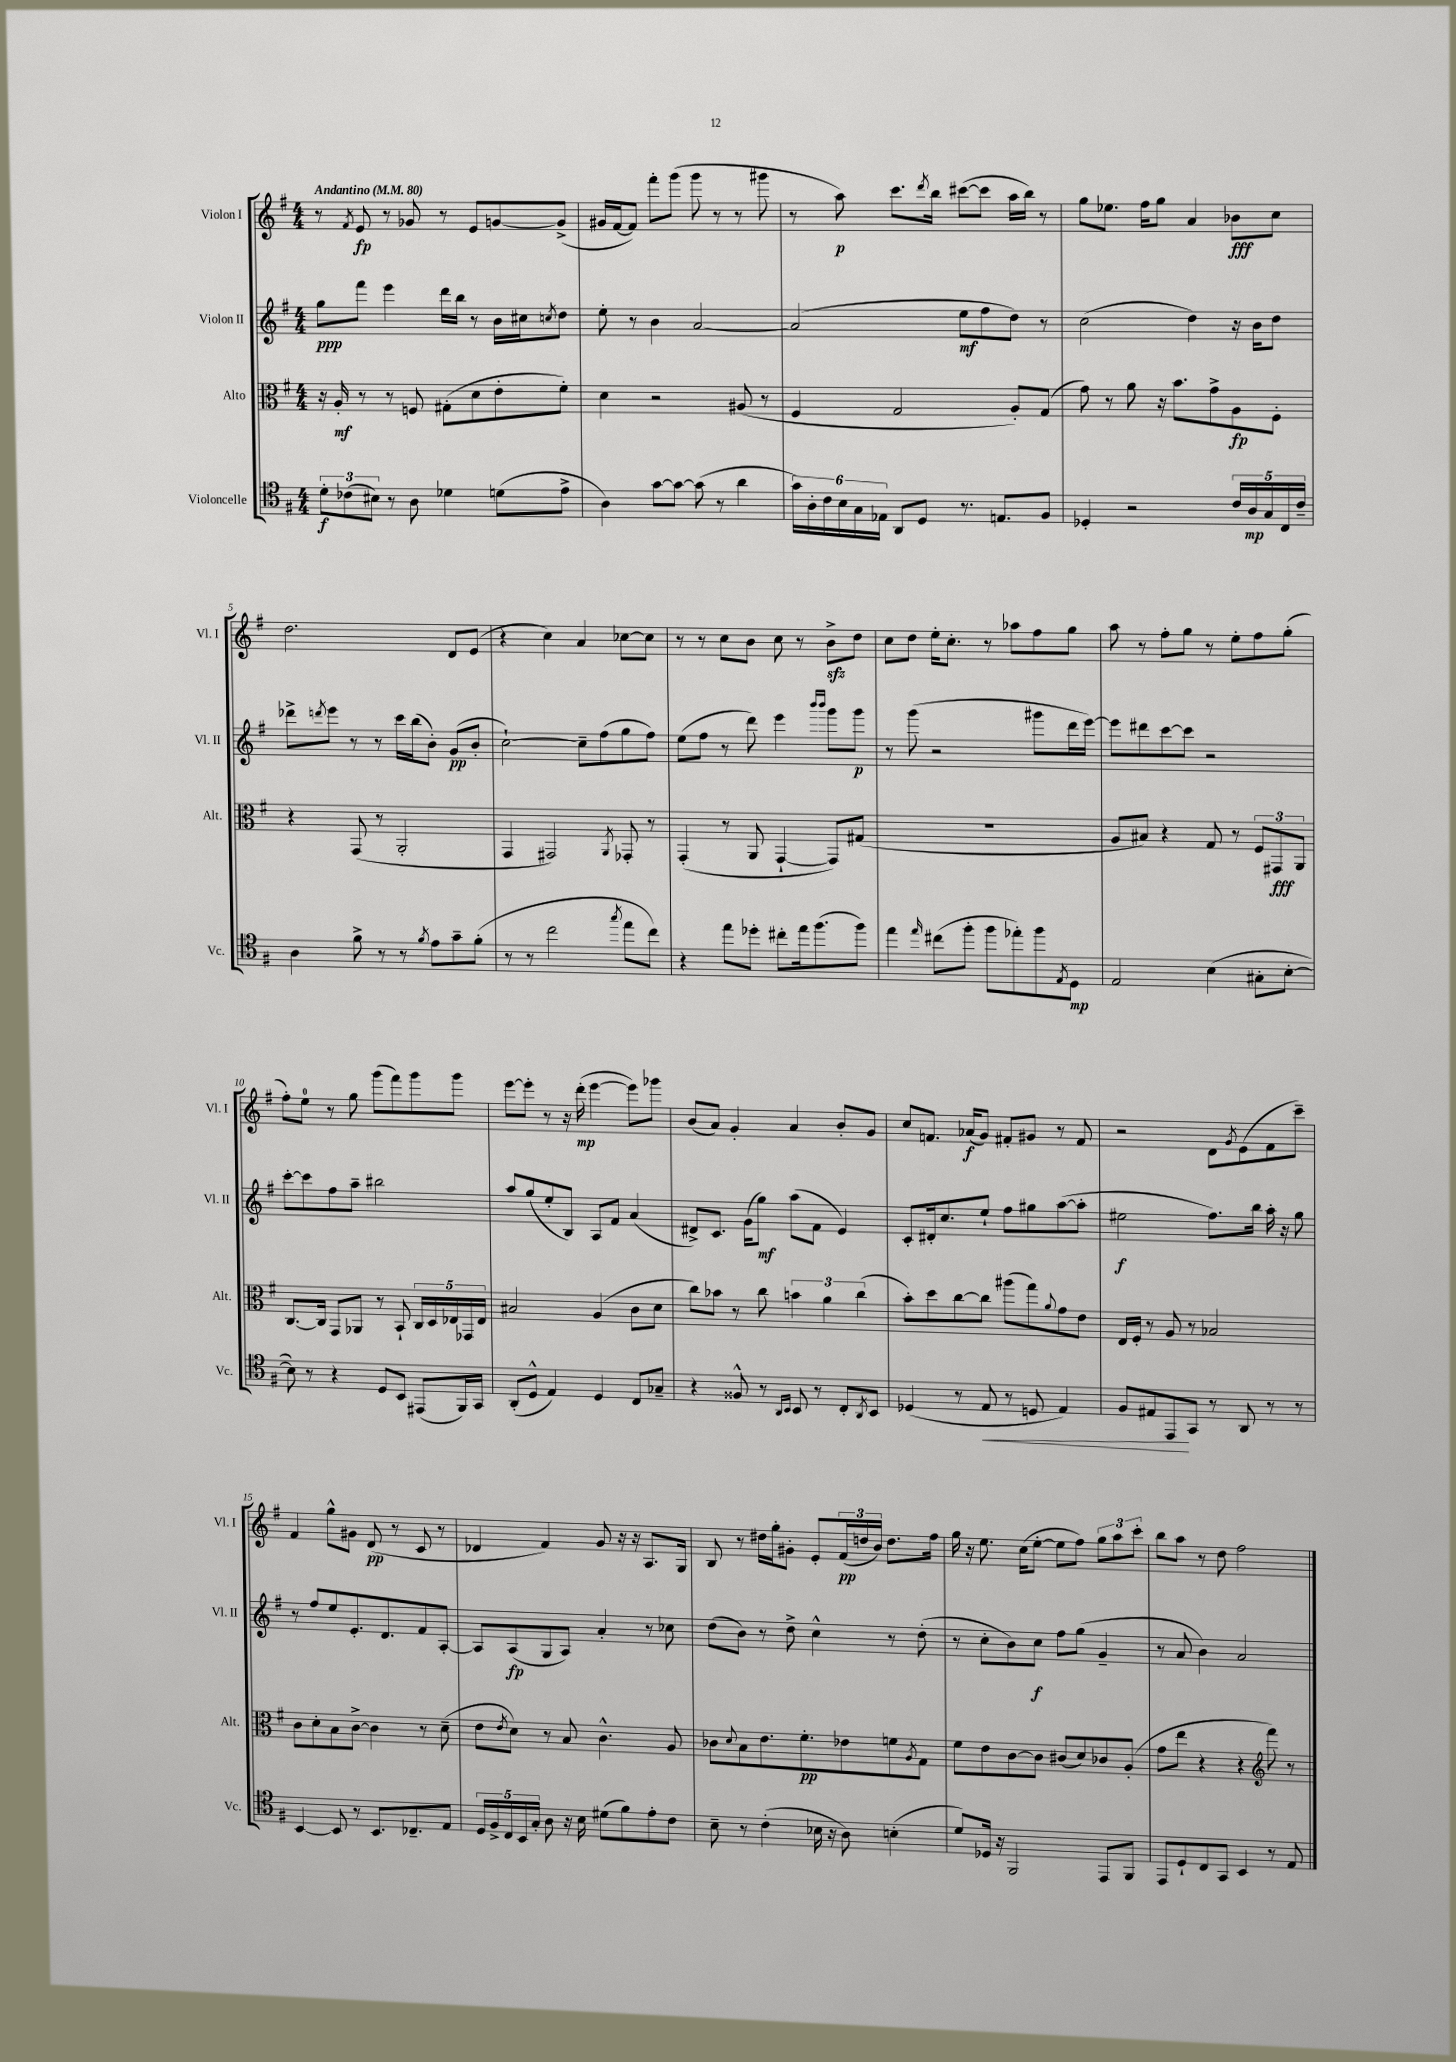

**kern	**kern	**kern	**kern
*staff4	*staff3	*staff2	*staff1
*clefC4	*clefC3	*clefG2	*clefG2
*k[f#]	*k[f#]	*k[f#]	*k[f#]
*M4/4	*M4/4	*M4/4	*M4/4
*MM80	*MM80	*MM80	*MM80
12d'	16r	8gg	8r
.	16A'	.	.
(12c-	.	.	.
.	.	.	8qf#
.	8r	8fff#	8e
12B#)	.	.	.
8r	8r	4eee	8r
8A	8F	.	8g-
4d-	(8G#'	16ddd	8r
.	.	16bb	.
.	8d	8r	8e
(8d	8e'	16b	[8g
.	.	16cc#	.
.	.	8qcc	.
8e^	8f#')	8dd	(8g^]
=	=	=	=
4A)	4d	8ee'	16g#
.	.	.	[16f#
.	.	8r	8f#])
[8g	2r	4b	8fff#'
8g_	.	.	(8ggg
(8g]	.	[2a	8ggg
8r	.	.	8r
4a	(8A#	.	8r
.	8r	.	8ggg#
=	=	=	=
24g)	4F#	(2a]	8r
24A'	.	.	.
24c	.	.	.
24B	.	.	8aa)
24G	.	.	.
24E-	.	.	.
8AA	2G	.	8.ccc
8D	.	.	.
.	.	.	8qddd
.	.	.	16bb
8.r	.	8ee	([8ccc#
.	.	8ff#	8ccc#]
8.E	.	.	.
.	8A')	8dd)	16aa
.	.	.	16bb)
8F#	(8G	8r	8r
=	=	=	=
4D-'	8g)	(2cc	8gg
.	8r	.	8.ee-
2r	8a	.	.
.	.	.	16ff#
.	16r	.	8gg
.	8.b	.	.
.	.	4dd)	4a
.	8g^	.	.
20c	8A	16r	8b-
20A	.	.	.
.	.	16b	.
20G	.	.	.
.	8F#'	8dd	8cc
20C	.	.	.
20c~	.	.	.
=	=	=	=
4A	4r	8ddd-^	2.dd
.	.	8qddd	.
.	.	8eee	.
8f#^	(8GG	8r	.
8r	8r	8r	.
8r	2AA'	16ccc	.
.	.	(16bb	.
8qf#	.	.	.
8e	.	8b')	.
8g~	.	(8g	8d
(8f#'	.	8b'	(8e
=	=	=	=
8r	4GG	[2cc`)	4r
8r	.	.	.
2cc	2GG#)	.	4cc)
.	.	8cc~]	4a
.	.	(8ff#	.
8qgg	8qAA	.	.
8ee	8GG-'	8gg	[8cc-
8cc)	8r	8ff#)	8cc-]
=	=	=	=
4r	(4GG'	(8ee	8r
.	.	8ff#	8r
8ee	8r	8r	8cc
8dd-'	8AA	8ddd)	8b
8cc#'	[4GG`	4eee	8cc
16ee	.	.	8r
(8.ff#	.	.	.
.	.	16qqbbb	.
.	.	16qqbbb	.
.	8GG])	8ggg	8b^
8ff#)	(8G#	8ggg	8dd
=	=	=	=
4ee	1r	8r	8cc
.	.	(8ggg	8dd
16qqee	.	.	.
(8cc#	.	2r	16ee'
.	.	.	8.cc'
8ff#'	.	.	.
8ff#	.	.	8r
8ee-')	.	.	8aa-
8ff#	.	8ggg#	8ff#
8qE	.	.	.
8D	.	16ddd	8gg
.	.	[16eee)	.
=	=	=	=
2E	8A	8eee]	8aa
.	8B#)	8ddd#	8r
.	4r	[8ccc	8ff#'
.	.	8ccc]	8gg
(4B	8G	2r	8r
.	8r	.	8ee'
8G#'	12F#	.	8ff#
.	12GG#	.	.
[8B'	.	.	(8gg'
.	12AA	.	.
=	=	=	=
8B])	[8.C	[8ccc'	8ff#')
8r	.	8ccc]	8ee
.	16C]	.	.
4r	8GG	8ff#	8r
.	8AA-	8aa~	8gg
8D	8r	2bb#	(8ggg
8BB	8BB`	.	8fff#)
(8EE#	20C	.	8ggg
.	20D	.	.
.	20E-	.	.
16FF#)	.	.	8ggg
.	20GG-	.	.
16GG	.	.	.
.	20E-	.	.
=	=	=	=
(8AA'	2B#	8aa	[8eee
8D^^	.	(8gg	8eee']
4E)	.	8ee'	8r
.	.	8B)	16r
.	.	.	(16ddd'
4D	(4A	8A	[4eee
.	.	8f#	.
8C	8c	(4a	8eee])
8G-~	8d	.	8ggg-
=	=	=	=
4r	8cc)	8d#^)	(8b
.	8b-	8.c	8a)
8F##^^	8r	.	4g'
.	.	(16g	.
8r	8cc	8gg)	.
16qqAA	.	.	.
16qqBB	.	.	.
8BB	6b	(8aa	4a
8r	.	8f#	.
.	6a	.	.
8C'	.	4e)	8b'
.	(6cc	.	.
8qAA	.	.	.
8BB	.	.	8g
=	=	=	=
(4D-	8b')	8c'	8cc
.	8dd	16d#'	8.f
.	.	8.cc	.
8r	[8cc	.	.
.	.	.	(16a-
8E	8cc]	8ee`	8g)
8r	(8aa#	8ff#	8f#'
8D	8gg)	8gg#	8g#
.	8qqa	.	.
4E)	8g	([8aa	8r
.	8e	8aa']	8f#
=	=	=	=
8F#	16E	2ee#	2r
.	16F#'	.	.
8E#	8r	.	.
8EE	8A	.	.
8GG	8r	.	.
8r	2B-	8.ff#)	8d
.	.	.	8qg
8AA	.	.	(8e
.	.	16bb	.
8r	.	16aa'	8f#
.	.	16r	.
8r	.	8gg	8ccc~)
=	=	=	=
[4BB	8c	8r	4f#
.	8d'	8ff#	.
8BB]	8B	8ee	8gg^^
8r	[8c^	8.e'	8g#
8.BB	4c]	.	(8d
.	.	8.d	.
.	.	.	8r
8.C-~	.	.	.
.	8r	8f#	8c
8E	(8d~	[8A'	8r
=	=	=	=
20D	8e	8A]	4d-
20F#^	.	.	.
20C	.	.	.
.	8qe	.	.
.	8d)	(8A	.
20BB	.	.	.
20G'	.	.	.
8A	8r	8G	4f#)
16r	8B	8A)	.
16B	.	.	.
(8d#	4.c^^	4a'	8g
8f#)	.	.	16r
.	.	.	16r
8e'	.	8r	8.A
8c	8A	8cc-	.
.	.	.	16G
=	=	=	=
8B~	8c-	(8dd	8B
.	8qqd	.	.
8r	8B	8b)	8r
(4c'	8.e	8r	16dd#
.	.	.	16gg'
.	.	8dd^	8g#'
.	8.f#'	.	.
16B-	.	4cc^^	8e'
16r	.	.	.
8A)	8e-	.	(24f#
.	.	.	24dd
.	.	.	24b)
(4B'	8f	8r	8.dd
.	8qA	.	.
.	8G	(8dd'	.
.	.	.	16ff#
=	=	=	=
8d)	8f#	8r	16gg
.	.	.	16r
16D-	8e	8cc'	8.ee
16r	.	.	.
2FF#	[8c	8b)	.
.	.	.	(16cc
.	8c]	8cc	[8ee'
.	(8c#	8ff#	8ee]
.	8d)	(8gg	8ff#)
8EE	8c-	4g~	12gg
.	.	.	12aa
8FF#	(8A'	.	.
.	.	.	12ccc'
=	=	=	=
8EE	8g	8r	8bb
8D`	8ee	8a	8aa
8C	4r	4b)	8r
8GG	.	.	8dd
4BB	4r	2a	2ff#
*	*clefG2	*	*
8r	8fff#)	.	.
8E	8r	.	.
==	==	==	==
*-	*-	*-	*-
